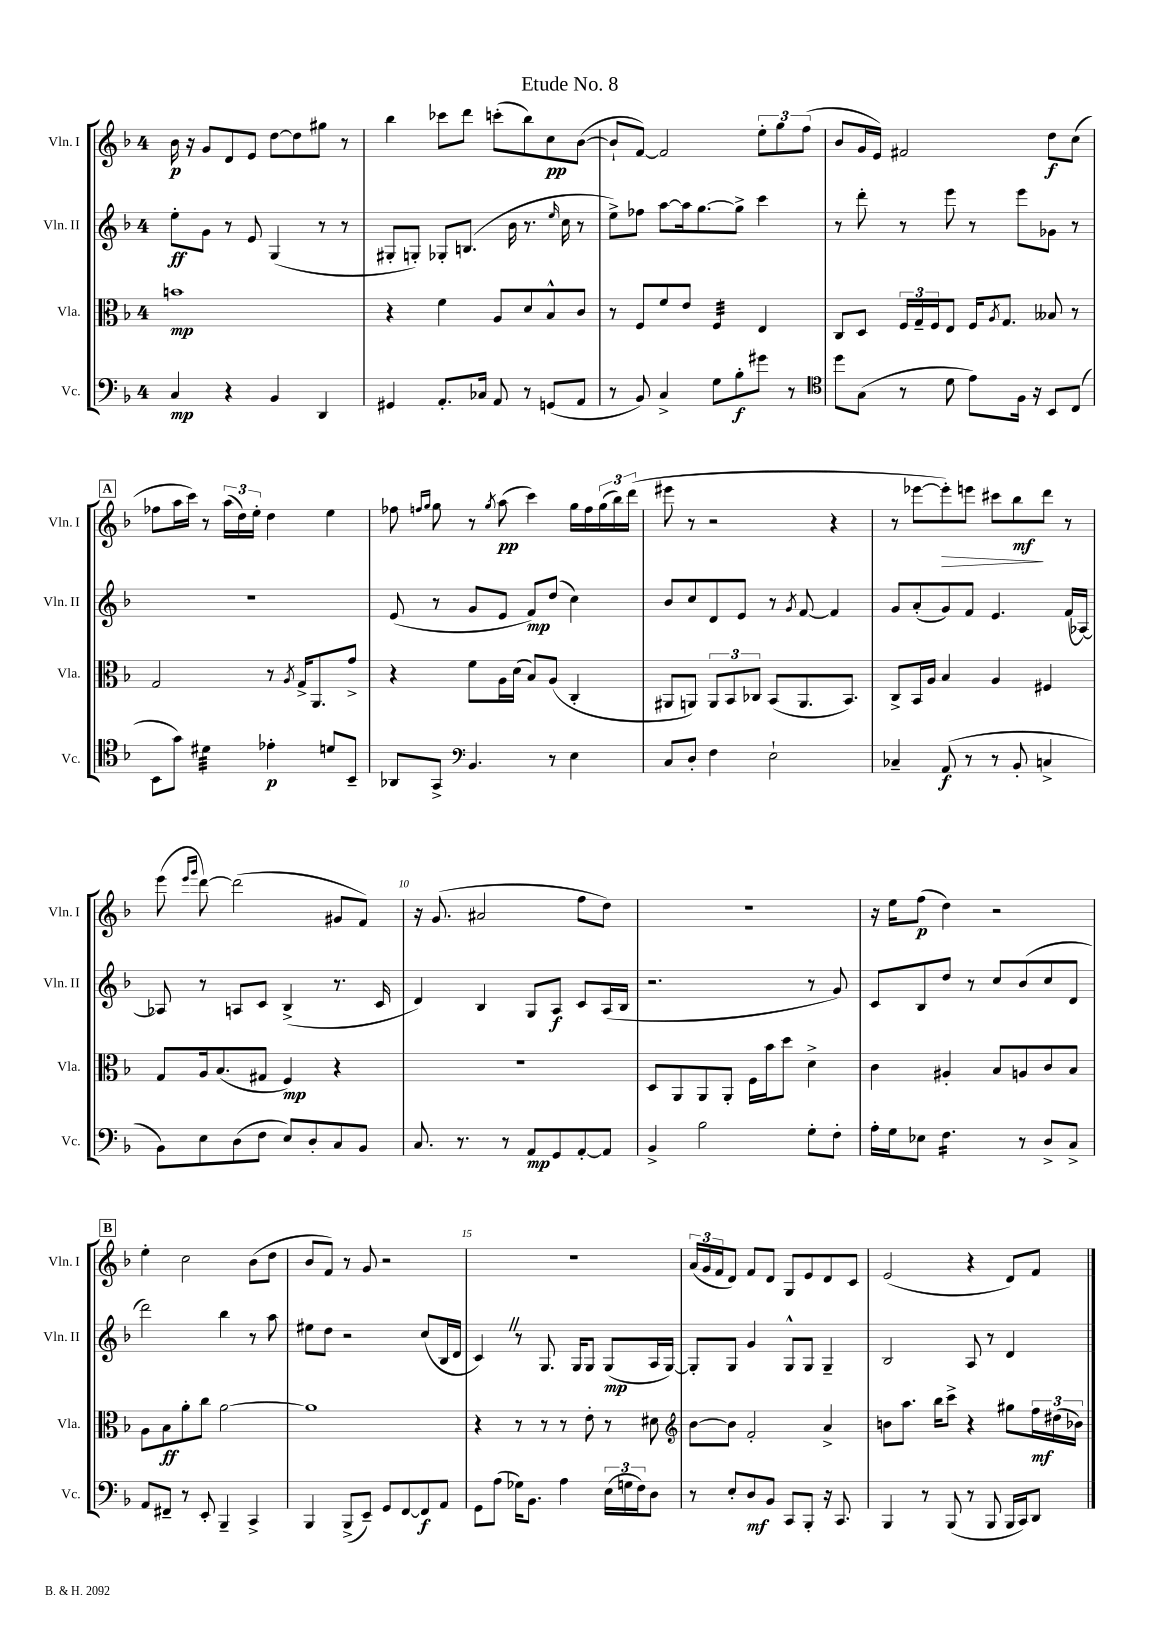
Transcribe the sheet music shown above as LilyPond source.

\header { title = "Etude No. 8" }
<<
\new StaffGroup <<
\new Staff = "s0" \with { instrumentName = "Vln. I" shortInstrumentName = "Vln. I" } {
    \clef treble \key f \major \once \override Staff.TimeSignature.style = #'single-digit \time 4/4
    bes'16\p r16 g'8 d'8 e'8 d''8~ d''8 gis''8 r8 |
    bes''4 ces'''8 d'''8 c'''8-.( bes''8) c''8\pp bes'8~( |
    bes'8-! f'8~) f'2 \tuplet 3/2 { e''8-. g''8 f''8( } |
    bes'8 g'16 e'16) fis'2 d''8\f c''8( |
    \mark \markup { \box "A" } fes''8 a''16 c'''16) r8 \tuplet 3/2 { a''16( d''16) e''16-. } d''4 e''4 |
    fes''8 \grace { f''16 g''16 } g''8 r8 \acciaccatura { g''8 } a''8\pp( c'''4) g''16 f''16 \tuplet 3/2 { g''16( bes''16) d'''16( } |
    eis'''8 r8 r2 r4 |
    r8 ees'''8~ ees'''8-.\>) e'''8 cis'''8 bes''8\mf\! d'''8 r8 |
    e'''8( \grace { e'''16 g'''16 } d'''8~) d'''2( gis'8 f'8) |
    r16 g'8.( ais'2 f''8 d''8) |
    R1 |
    r16 e''16 f''8\p( d''4) r2 |
    \mark \markup { \box "B" } e''4-. c''2 bes'8( d''8 |
    bes'8 f'8) r8 g'8 r2 |
    R1 |
    \tuplet 3/2 { a'16( g'16 f'16 } d'8) f'8 d'8 g8 e'8 d'8 c'8 |
    e'2( r4 d'8) f'8 \bar "|." |
}
\new Staff = "s1" \with { instrumentName = "Vln. II" shortInstrumentName = "Vln. II" } {
    \clef treble \key f \major \once \override Staff.TimeSignature.style = #'single-digit \time 4/4
    e''8-.\ff g'8 r8 e'8 g4( r8 r8 |
    gis8-. g8-.) ges8-. b8.( bes'16 r8. \grace { e''16 } c''16 r8 |
    e''8->) fes''8 a''8~ a''16 g''8.~ g''8-> c'''4 |
    r8 d'''8-. r8 e'''8 r8 e'''8 ges'8 r8 |
    \mark \markup { \box "A" } R1 |
    e'8( r8 g'8 e'8 f'8\mp) d''8( c''4) |
    bes'8 c''8 d'8 e'8 r8 \acciaccatura { g'8 } f'8~ f'4 |
    g'8 a'8-.( g'8) f'8 e'4. f'16( aes16~) |
    aes8 r8 a8 c'8 bes4->( r8. c'16 |
    d'4) bes4 g8 a8\f c'8 a16( bes16 |
    r2. r8 g'8) |
    c'8 bes8 d''8 r8 c''8 bes'8( c''8 d'8 |
    \mark \markup { \box "B" } d'''2) bes''4 r8 a''8 |
    eis''8 d''8 r2 c''8( bes16 d'16 |
    c'4) \once \override BreathingSign.text = \markup { \musicglyph "scripts.caesura.straight" } \breathe r8 g8. g16 g8 g8\mp( a16 g16~) |
    g8-. g8 g'4 g8-^ g8 g4-- |
    bes2 a8 r8 d'4 \bar "|." |
}
\new Staff = "s2" \with { instrumentName = "Vla." shortInstrumentName = "Vla." } {
    \clef alto \key f \major \once \override Staff.TimeSignature.style = #'single-digit \time 4/4
    b'1\mp |
    r4 f'4 a8 d'8 bes8-^ c'8 |
    r8 f8 f'8 e'8 f4:32 e4 |
    c8 d8 \tuplet 3/2 { f16 g16-- f16 } e8 f16 \acciaccatura { a8 } g8. beses8 r8 |
    \mark \markup { \box "A" } g2 r8 \acciaccatura { a8 } g16-> a,8. g'8-> |
    r4 f'8 a16 d'16( bes8) a8( c4-. |
    ais,8 a,8) \tuplet 3/2 { a,8 bes,8 ces8 } bes,8( a,8. bes,8.) |
    c8-> bes,16 a16 bes4 a4 fis4 |
    g8 a16 bes8.( gis8 f4\mp) r4 |
    R1 |
    d8 a,8 a,8 a,8-. f16 bes'16 d''8 d'4-> |
    c'4 ais4-. bes8 a8 c'8 bes8 |
    \mark \markup { \box "B" } a8 bes8\ff a'8-. c''8 a'2~ |
    a'1 |
    r4 r8 r8 r8 e'8-. r8 dis'8 |
    \clef treble bes'8~ bes'8 f'2-. a'4-> |
    b'8 a''8. bes''16 c'''8-> r4 gis''8 \tuplet 3/2 { f''16\mf dis''16( bes'16) } \bar "|." |
}
\new Staff = "s3" \with { instrumentName = "Vc." shortInstrumentName = "Vc." } {
    \clef bass \key f \major \once \override Staff.TimeSignature.style = #'single-digit \time 4/4
    c4\mp r4 bes,4 d,4 |
    gis,4 a,8.-. ces16 a,8 r8 g,8( a,8 |
    r8 bes,8) c4-> g8 bes8-.\f gis'8 r8 |
    \clef tenor d''8 g8( r8 d'8 e'8) f16 r16 bes,8 c8( |
    \mark \markup { \box "A" } bes,8 g'8) dis'4:32 ees'4-.\p d'8 bes,8-- |
    aes,8 g,8-> \clef bass bes,4. r8 e4 |
    c8 d8-. f4 e2-! |
    ces4-- a,8\f( r8 r8 bes,8-. c4-> |
    bes,8) e8 d8( f8 e8) d8-. c8 bes,8 |
    c8. r8. r8 a,8\mp g,8 a,8~-. a,8 |
    bes,4-> bes2 g8-. f8-. |
    a16-. g16 ees8 f4.:16 r8 d8-> c8-> |
    \mark \markup { \box "B" } a,8 fis,8-- r8 e,8-. bes,,4-- c,4-> |
    bes,,4 bes,,8->( e,8--) g,8 f,8~ f,8\f a,8 |
    g,8 a8( ges16) bes,8. a4 \tuplet 3/2 { e16( g16 f16) } d8 |
    r8 e8-. d8\mf bes,8 c,8 bes,,8-. r16 c,8. |
    bes,,4 r8 bes,,8( r8 bes,,8 bes,,16 c,16) d,8 \bar "|." |
}
>>
>>
\layout { \context { \Score \override BarNumber.break-visibility = ##(#f #t #t) barNumberVisibility = #(every-nth-bar-number-visible 5) } }
